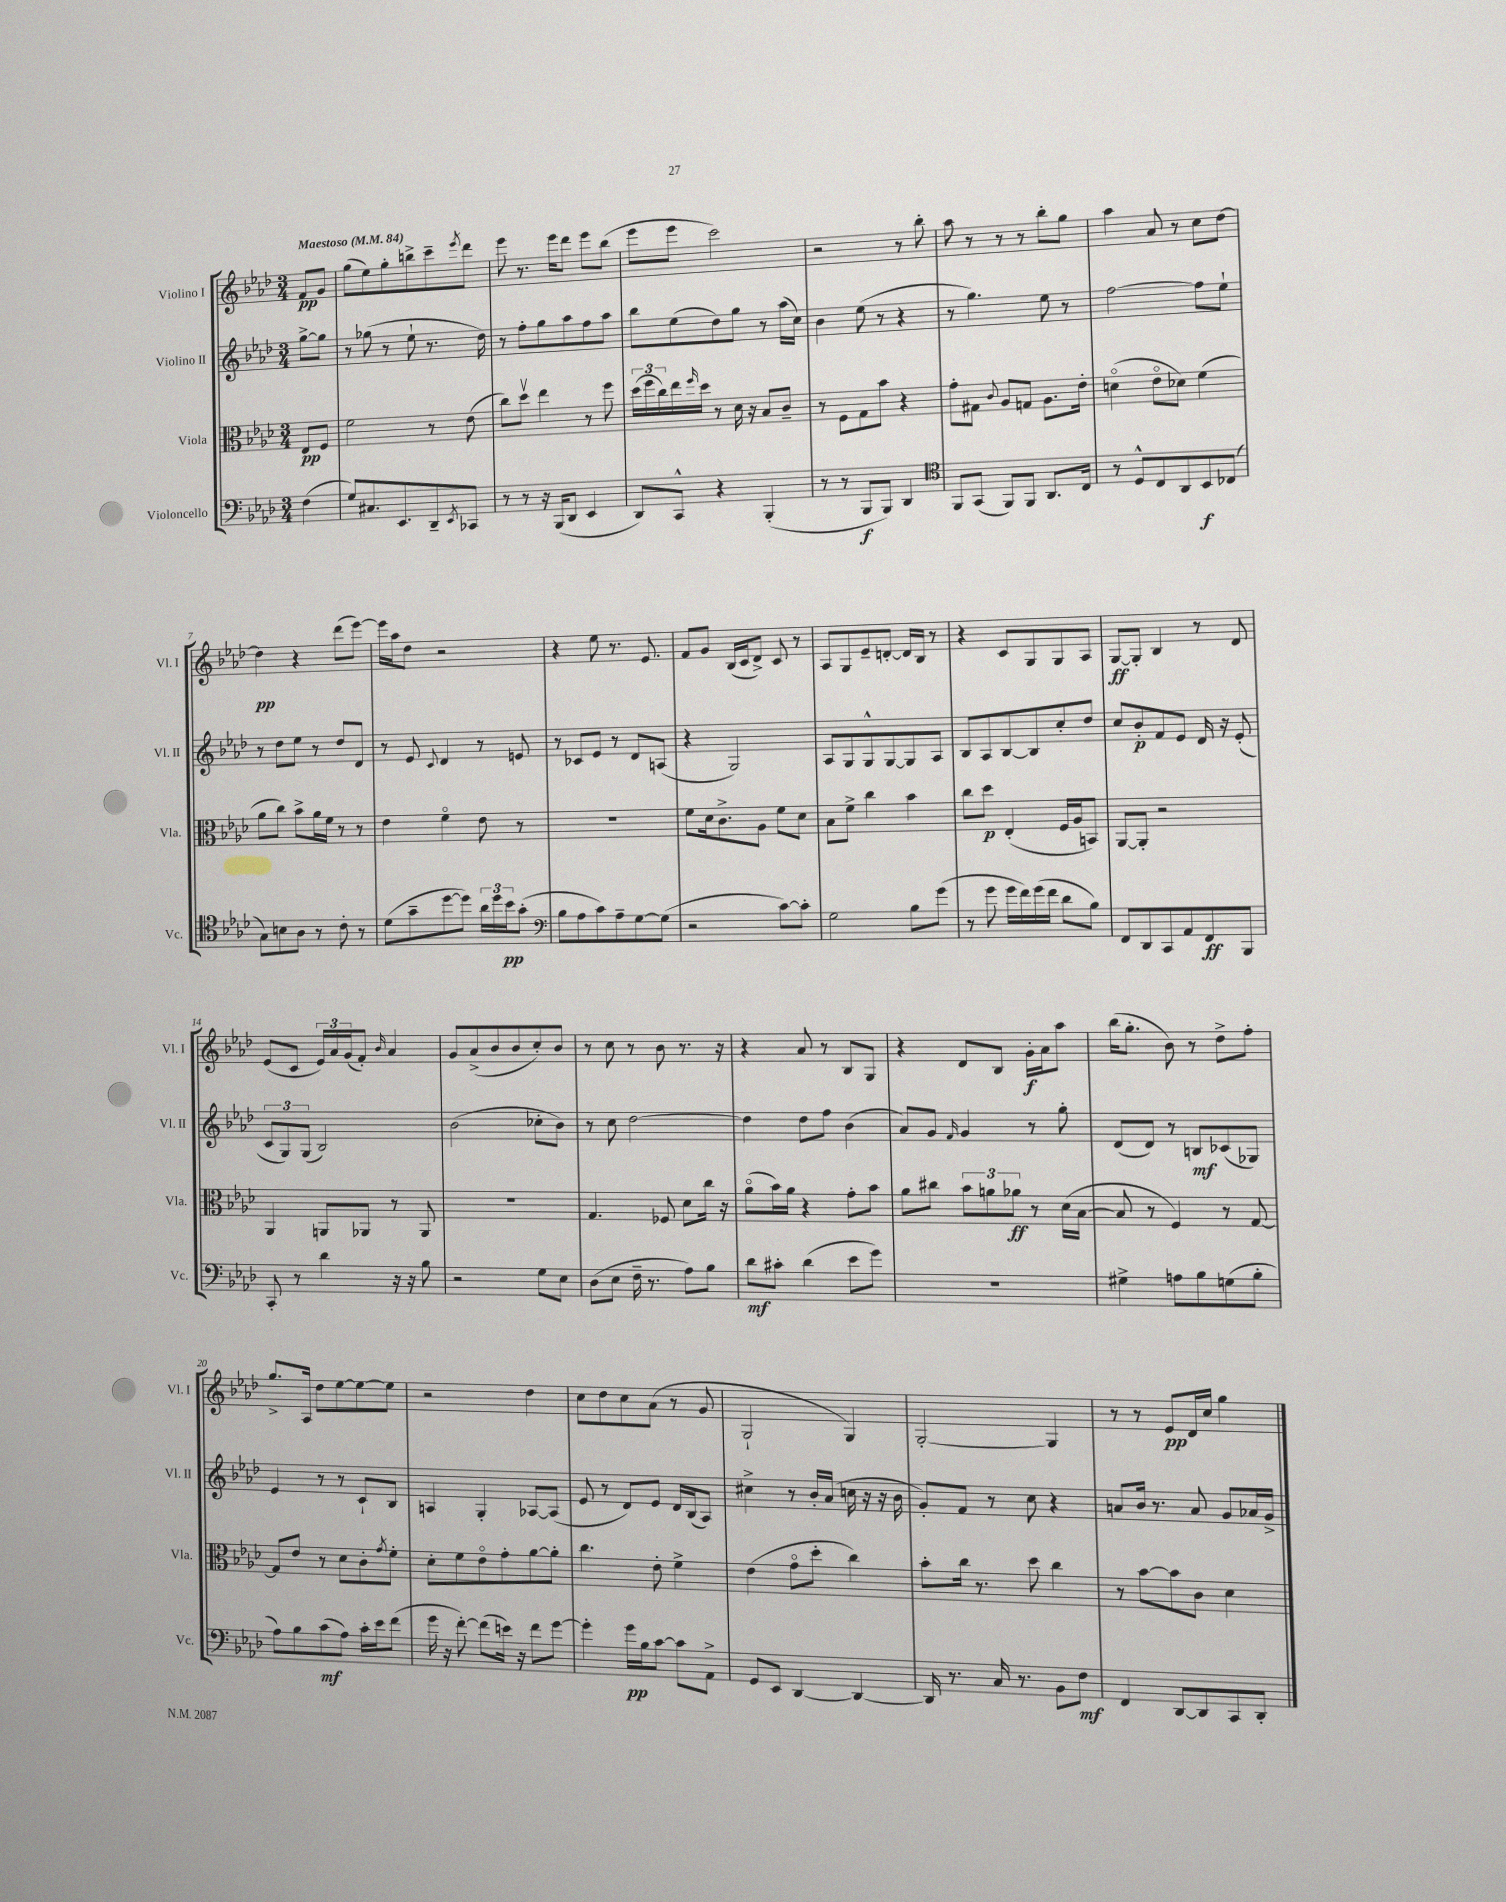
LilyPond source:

<<
\new StaffGroup <<
\new Staff = "s0" \with { instrumentName = "Violino I" shortInstrumentName = "Vl. I" } {
    \clef treble \key aes \major \numericTimeSignature \time 3/4 \partial 4 \tempo "Maestoso" 4 = 84
    f'8\pp g'8 |
    g''8( ees''8) g''8-. b''8-> c'''8-- \acciaccatura { ees'''8 } des'''8 |
    ees'''8 r8. ees'''16 des'''8 ees'''8 bes''8( |
    ees'''8 ees'''8 c'''2) |
    r2 r8 bes''8-. |
    aes''8 r8 r8 r8 bes''8-. g''8 |
    aes''4 aes'8 r8 c''8 des''8~ |
    des''4\pp r4 des'''8( ees'''8~) |
    ees'''16 aes''16 des''8 r2 |
    r4 ees''8 r8. ees'8. |
    f'8 g'8 bes16( c'16 des'8->) c'8 r8 |
    aes8 g8 ees'8-- d'8~-. d'16 bes16 r8 |
    r4 c'8 g8 g8 aes8 |
    g8~\ff g8-. bes4 r8 des'8 |
    ees'8( c'8 \tuplet 3/2 { ees'16) aes'16 g'16( } f'8-.) \grace { bes'16 } aes'4 |
    g'8 aes'8->( bes'8 bes'8 c''8-.) bes'8 |
    r8 c''8 r8 bes'8 r8. r16 |
    r4 aes'8 r8 bes8 g8 |
    r4 des'8 bes8 g'16-.\f aes'16 aes''8 |
    bes''16( g''8.-. bes'8) r8 des''8-> f''8-. |
    g''8.-> aes16 des''8 ees''8~ ees''8~ ees''8 |
    r2 des''4 |
    c''8 des''8 c''8 aes'8( r8 g'8 |
    g2-! g4) |
    g2~-. g4 |
    r8 r8 ees'8\pp des'16 c''16 g''4 \bar "|." |
}
\new Staff = "s1" \with { instrumentName = "Violino II" shortInstrumentName = "Vl. II" } {
    \clef treble \key aes \major \numericTimeSignature \time 3/4 \partial 4
    g''8~-> g''8 |
    r8 ges''8( r8 ees''8-! r8. des''16) |
    r8 f''8-. g''8 aes''8 f''8 aes''8 |
    bes''8 ees''8( des''8) g''8 r8 aes''16( c''16) |
    bes'4 ees''8( r8 r4 |
    r8 g''4.) ees''8 r8 |
    f''2~ f''8 ees''8-! |
    r8 des''8 ees''8 r8 des''8 des'8 |
    r8 ees'8 \appoggiatura { c'8 } des'4 r8 e'8 |
    r8 ces'8 ees'8 r8 des'8 a8( |
    r4 g2) |
    aes8 g8 g8-^ g8~ g8 aes8 |
    bes8 aes8 bes8~ bes8 c''8-. des''8 |
    c''8 bes'8-.\p f'8 ees'8 des'16 r16 ees'8-.( |
    \tuplet 3/2 { c'8 g8) g8( } bes2) |
    bes'2( ces''8-. bes'8) |
    r8 c''8 des''2~ |
    des''4 des''8 f''8 bes'4( |
    aes'8) g'8 \grace { f'16 } g'4 r8 g''8-. |
    des'8( des'8) r8 b8\mf ces'8( ges8) |
    ees'4 r8 r8 c'8-! bes8 |
    a4 g4-. aes8~ aes8( |
    ees'8 r8 des'8) ees'8 des'16 bes16( aes8) |
    cis''4-> r8 bes'16-. aes'16( c''16 r16 r16 bes'16 |
    g'8-.) f'8 r8 c''8 r4 |
    a'8 bes'16 r8. a'8 g'8 aes'16 g'16-> \bar "|." |
}
\new Staff = "s2" \with { instrumentName = "Viola" shortInstrumentName = "Vla." } {
    \clef alto \key aes \major \numericTimeSignature \time 3/4 \partial 4
    ees8\pp f8 |
    f'2 r8 ees'8( |
    c''8) des''8\upbow ees''4 r8 f''8 |
    \tuplet 3/2 { des''16( f''16 c''16) } ees''16 \grace { f''16 } des''16 r8 des'16 r16 bes8 c'8-- |
    r8 f8 g8 bes'8 r4 |
    g'8-. gis8 \appoggiatura { c'8 } aes8 g8 aes8. ees'16-. |
    d'4\flageolet( ees'8\flageolet des'8) f'4( |
    aes'8 c''8) bes'8-> aes'16 f'16 r8 r8 |
    ees'4 f'4\flageolet ees'8 r8 |
    R2. |
    f'8 des'16 c'8.-> aes8 f'8 des'8 |
    bes8 f'8-> c''4 bes'4 |
    c''8 des''8\p ees4-.( f16 aes16 b,8) |
    aes,8~ aes,8-. r2 |
    aes,4 a,8 aes,8 r8 aes,8 |
    R2. |
    g4. fes8 des'8 c''16 r16 |
    aes'8\flageolet( bes'16) aes'16 r4 g'8-. bes'8 |
    aes'8 cis''8 \tuplet 3/2 { bes'8 a'8 aes'8\ff } r8 des'16( bes16~ |
    bes8 r8 f4) r8 g8~ |
    g8 ees'8 r8 des'8 c'8-. \acciaccatura { g'8 } f'8-. |
    des'8-. f'8 ees'8\flageolet g'8-. aes'8~ aes'8-. |
    c''4. ees'8-. f'4-> |
    ees'4( g'8\flageolet des''8-. c''4) |
    bes'8-. c''16 r8. des''8 c''4 |
    r8 bes'8~ bes'8 c'8 des'4 \bar "|." |
}
\new Staff = "s3" \with { instrumentName = "Violoncello" shortInstrumentName = "Vc." } {
    \clef bass \key aes \major \numericTimeSignature \time 3/4 \partial 4
    f4( |
    g8) cis8. ees,8. des,8-- \acciaccatura { ees,8 } ces,8 |
    r8 r8 r16 bes,,16( des,8 ees,4 |
    des,8) c,8-^ r4 bes,,4-.( |
    r8 r8 bes,,8\f bes,,8) des,4 |
    \clef tenor f,8 g,8( f,8) f,8 aes,8. c16 |
    r8 des8-^ c8 aes,8 bes,8\f ces8( |
    g8) b8 aes8 r8 c'8-. r8 |
    des'8( g'8-- des''8~ des''8) \tuplet 3/2 { aes'16 des''16 bes'16\pp } g'8-.( |
    \clef bass bes8 aes8 c'8) aes8-- g8~ g8( |
    r2 c'8~) c'8-. |
    g2 bes8 g'8( |
    r8 g'8 g'16 f'16) g'16( f'16 des'8 bes8) |
    f,8 des,8 c,8 aes,8 f,8\ff bes,,8 |
    c,8-. r8 des'4 r16 r16 bes8 |
    r2 g8 ees8 |
    des8( ees8 f16-- r8. aes8) bes8 |
    des'8\mf cis'8-. des'4( ees'8 g'8) |
    R2. |
    gis4-> a8 bes8 g8( bes8-. |
    aes8) bes8 c'8\mf( aes8) c'16-. ees'16 f'8( |
    g'16 r16 f'8~-.) f'8( e'16) r16 f'8 g'8~ |
    g'4-. g'16\pp bes16 c'8~ c'8 aes,8-> |
    g,8 ees,8 des,4~ des,4~ |
    des,16 r8. c16 r8. bes,8 f8\mf |
    f,4 des,8~ des,8 c,8 des,8-. \bar "|." |
}
>>
>>
